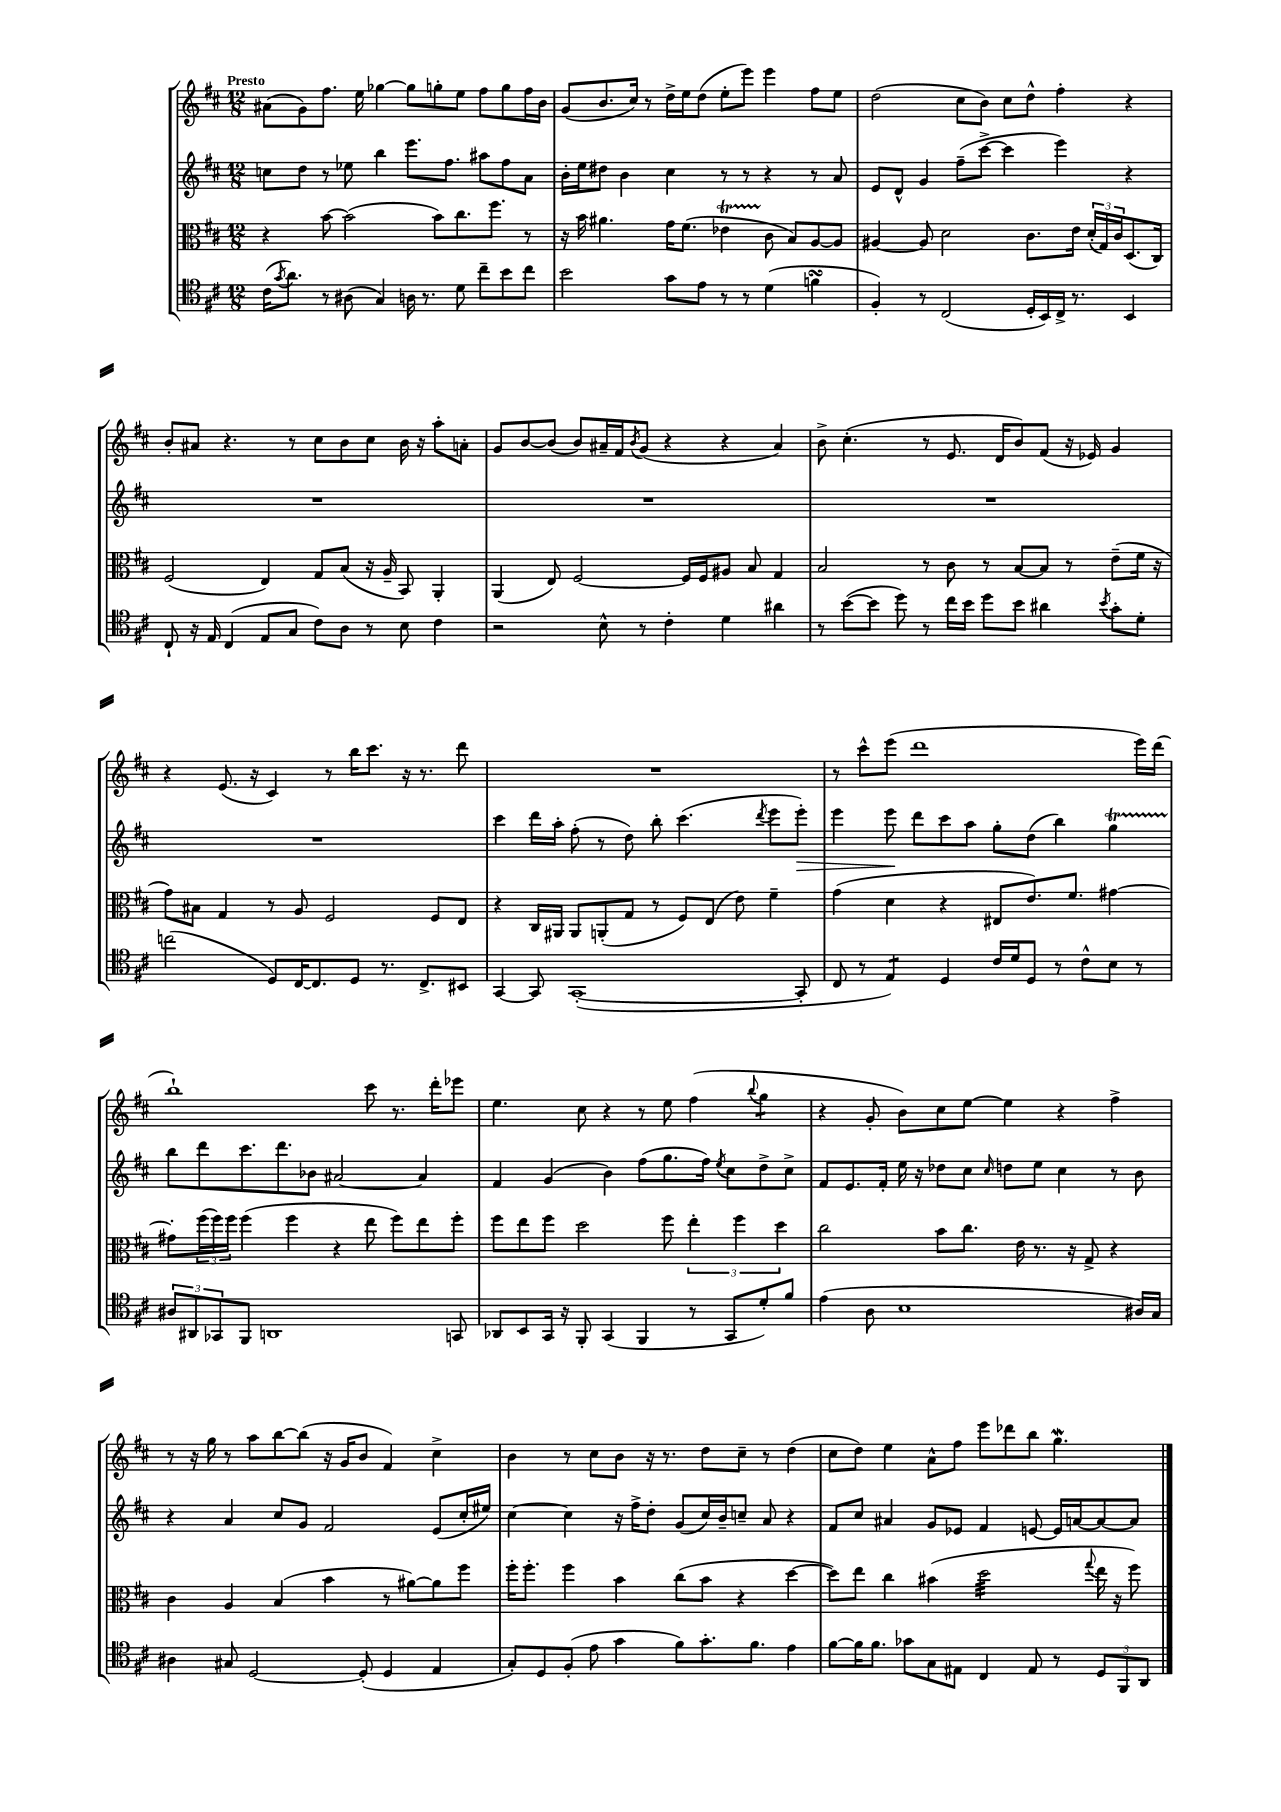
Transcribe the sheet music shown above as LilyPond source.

<<
\new StaffGroup <<
\new Staff = "s0" {
    \clef treble \key d \major \numericTimeSignature \time 12/8 \tempo "Presto"
    ais'8( g'8) fis''8. e''16 ges''4~ ges''8 g''8-. e''8 fis''8 g''8 fis''16 b'16 |
    g'8( b'8. cis''16) r8 d''16-> e''16 d''8( e''8-. e'''8) e'''4 fis''8 e''8 |
    d''2( cis''8 b'8) cis''8 d''8-^ fis''4-. r4 |
    b'8-. ais'8 r4. r8 cis''8 b'8 cis''8 b'16 r16 a''8-. a'8-. |
    g'8 b'8~ b'8( b'8) ais'16-- fis'16 \acciaccatura { b'8 } g'8( r4 r4 ais'4) |
    b'8-> cis''4.-.( r8 e'8. d'16 b'8) fis'8( r16 ees'16) g'4 |
    r4 e'8.( r16 cis'4) r8 b''16 cis'''8. r16 r8. d'''8 |
    R1. |
    r8 cis'''8-^ e'''8( d'''1 e'''16) d'''16( |
    b''1-!) cis'''8 r8. d'''16-. ees'''8 |
    e''4. cis''8 r4 r8 e''8 fis''4( \appoggiatura { b''8 } g''4:8 |
    r4 g'8-. b'8) cis''8 e''8~ e''4 r4 fis''4-> |
    r8 r16 g''16 r8 a''8 b''8~ b''8( r16 g'16 b'8 fis'4) cis''4-> |
    b'4 r8 cis''8 b'8 r16 r8. d''8 cis''8-- r8 d''4( |
    cis''8 d''8) e''4 a'8-^ fis''8 e'''8 des'''8 b''8 g''4.\mordent \bar "|." |
}
\new Staff = "s1" {
    \clef treble \key d \major \numericTimeSignature \time 12/8
    c''8 d''8 r8 ees''8 b''4 e'''8. fis''8. ais''8 fis''8 a'8 |
    b'16-. e''16 dis''8 b'4 cis''4 r8 r8 r4 r8 a'8 |
    e'8 d'8-^ g'4 fis''8--( cis'''8~-> cis'''4 e'''4) r4 |
    R1. |
    R1. |
    R1. |
    R1. |
    cis'''4 d'''16 a''16-. fis''8-.( r8 d''8) b''8-. cis'''4.( \acciaccatura { d'''8 } e'''8 e'''8-.\>) |
    e'''4 e'''8\! d'''8 cis'''8 a''8 g''8-. d''8( b''4) g''4\startTrillSpan |
    b''8\stopTrillSpan d'''8 cis'''8. d'''8. bes'8 ais'2~ ais'4 |
    fis'4 g'4( b'4) fis''8( g''8. fis''16) \acciaccatura { e''8 } cis''8 d''8-> cis''8-> |
    fis'8 e'8. fis'16-. e''16 r16 des''8 cis''8 \grace { cis''16 } d''8 e''8 cis''4 r8 b'8 |
    r4 a'4 cis''8 g'8 fis'2 e'8( cis''16-. eis''16) |
    cis''4~ cis''4 r16 fis''16-> d''8-. g'8( cis''16) b'16-- c''8-- a'8 r4 |
    fis'8 cis''8 ais'4 g'8 ees'8 fis'4 e'8~ e'16 a'16~ a'8~ a'8 \bar "|." |
}
\new Staff = "s2" {
    \clef alto \key d \major \numericTimeSignature \time 12/8
    r4 b'8~ b'2( b'8) cis''8. fis''8. r8 |
    r16 b'16 ais'4. g'16 fis'8.( ees'4\startTrillSpan cis'8\stopTrillSpan b8) a8~ a8 |
    ais4~ ais8 d'2 cis'8. e'16 \tuplet 3/2 { d'16-.( g16) cis'16 } d8.( cis16) |
    fis2( e4) g8 b8( r16 a16-- b,8) a,4-. |
    a,4( e8) fis2~ fis16 fis16 ais8 b8 g4 |
    b2 r8 cis'8 r8 b8~ b8 r8 e'8--( fis'16 r16 |
    g'8) bis8 g4 r8 a8 fis2 fis8 e8 |
    r4 cis16 ais,16 ais,8 a,8-.( g8 r8 fis8) e8( e'8) fis'4-- |
    g'4( d'4 r4 eis8 e'8.) fis'8. gis'4~ |
    gis'8-. \tuplet 3/2 { fis''16( fis''16) fis''16 } fis''4( fis''4 r4 e''8 fis''8) e''8 fis''8-. |
    fis''8 e''8 fis''8 d''2 fis''8 \tuplet 3/2 { e''4-. fis''4 d''4 } |
    cis''2 b'8 cis''8. e'16 r8. r16 g8-> r4 |
    cis'4 a4 b4( b'4 r8 ais'8~) ais'8 fis''8 |
    fis''16-. fis''8.-. fis''4 b'4 cis''8( b'8 r4 d''4~ |
    d''8) e''8 cis''4 bis'4( d''2:32 \appoggiatura { g''8 } e''16 r16 fis''8) \bar "|." |
}
\new Staff = "s3" {
    \clef tenor \key d \major \numericTimeSignature \time 12/8
    cis'16( \acciaccatura { g'8 } a'8.) r8 ais8( g4) a16 r8. d'8 cis''8-- b'8 cis''8 |
    b'2 g'8 e'8 r8 r8 d'4( f'4\turn |
    fis4-.) r8 cis2( d16-. b,16) cis16-> r8. b,4 |
    cis8-! r16 e16 cis4( e8 g8 cis'8) a8 r8 b8 cis'4 |
    r2 b8-^ r8 cis'4-. d'4 ais'4 |
    r8 b'8~( b'8 d''8) r8 cis''16 b'16 d''8 b'8 ais'4 \acciaccatura { b'8 } g'8-. d'8-. |
    c''2( d8) cis16~ cis8. d8 r8. cis8.-> bis,8 |
    g,4~ g,8 g,1~-.( g,8-. |
    cis8 r8 e4:8) d4 cis'16 d'16 d8 r8 cis'8-^ b8 r8 |
    \tuplet 3/2 { ais8 ais,8 ges,8 } fis,8 a,1 g,8 |
    aes,8 b,8 g,16 r16 fis,8-. g,4( fis,4 r8 g,8 d'8-.) fis'8 |
    e'4( a8 b1 ais16) g16 |
    ais4 gis8 d2~ d8-.( d4 e4 |
    g8-.) d8 fis8-.( e'8 g'4 fis'8) g'8.-. fis'8. e'4 |
    fis'8~ fis'16 fis'8. ges'8 g8 eis8 cis4 eis8 r8 \tuplet 3/2 { d8 fis,8 a,8 } \bar "|." |
}
>>
>>
\layout { \context { \Score \remove "Bar_number_engraver" } }
